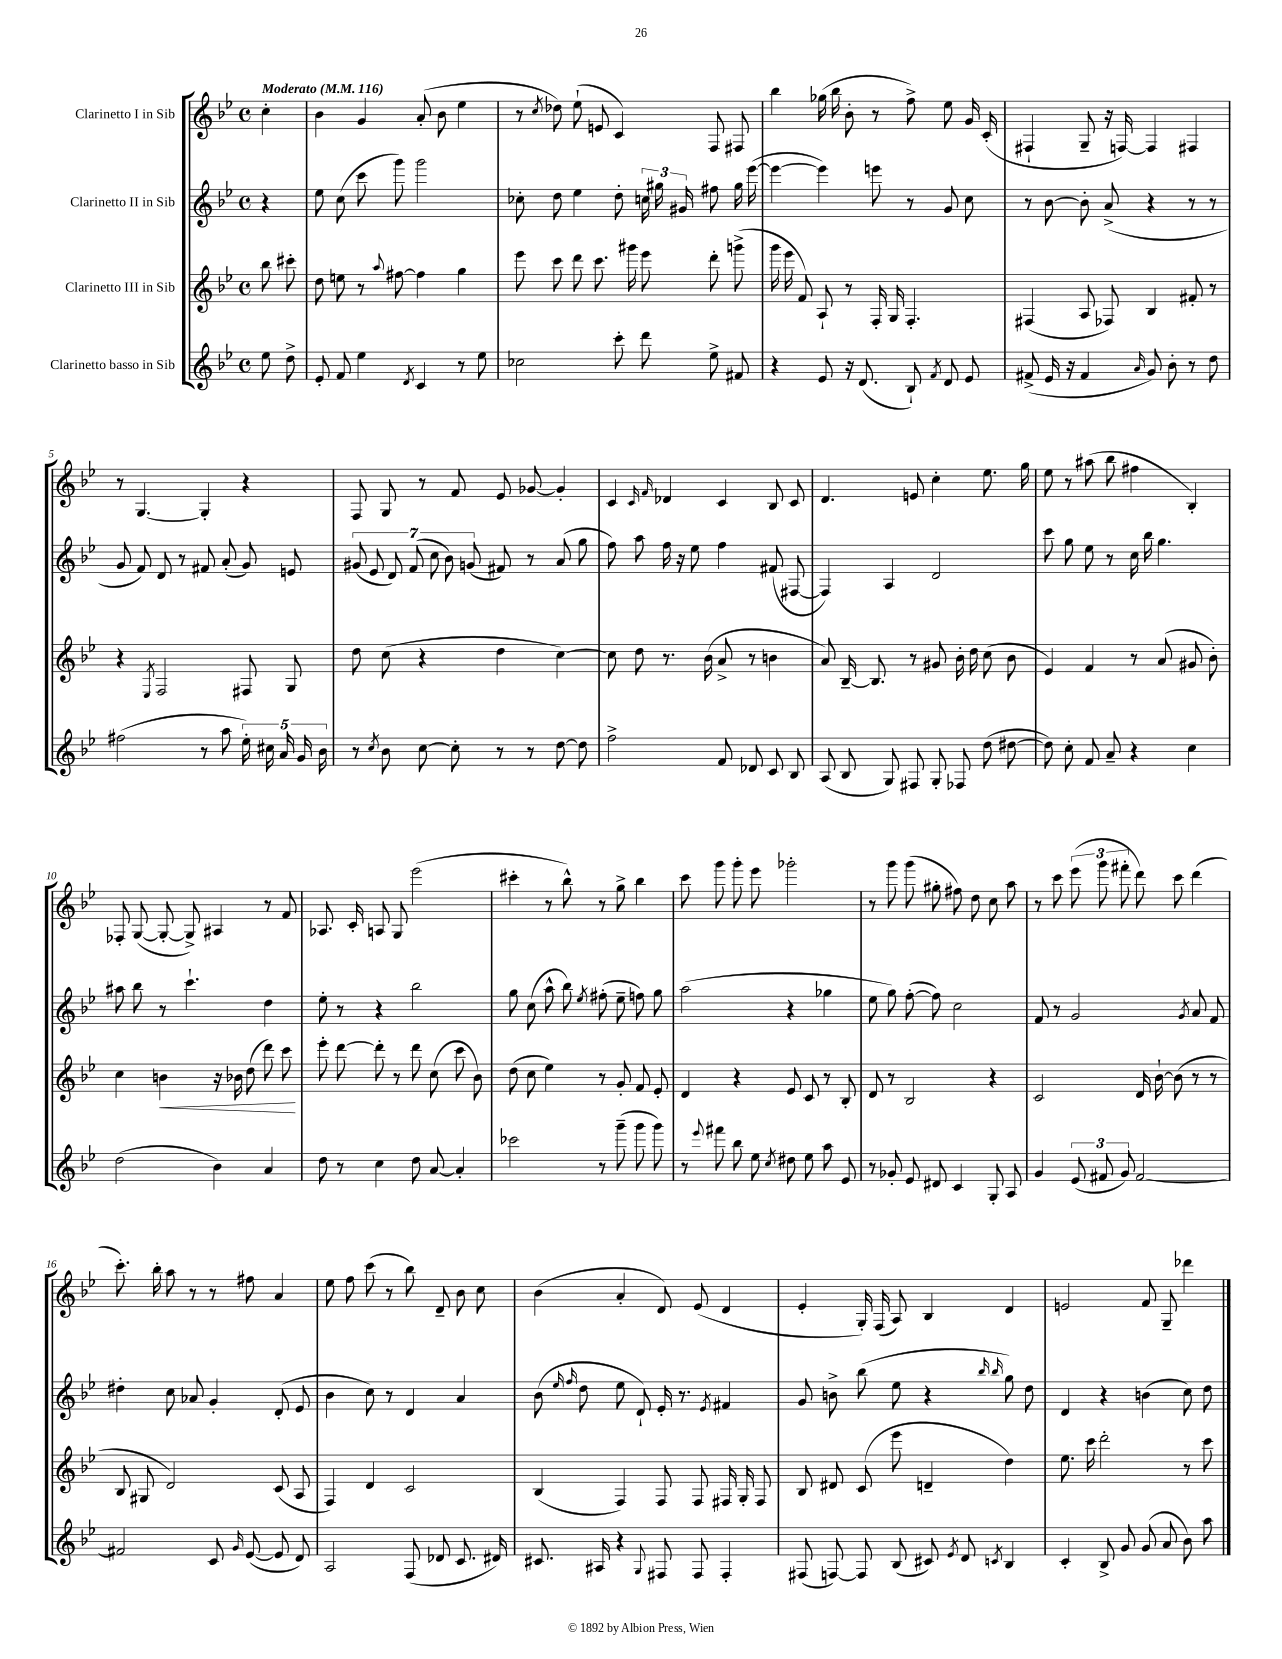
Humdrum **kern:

**kern	**kern	**kern	**kern
*staff4	*staff3	*staff2	*staff1
*clefG2	*clefG2	*clefG2	*clefG2
*k[b-e-]	*k[b-e-]	*k[b-e-]	*k[b-e-]
*M4/4	*M4/4	*M4/4	*M4/4
*met(c)	*met(c)	*met(c)	*met(c)
*MM116	*MM116	*MM116	*MM116
8ee-	8bb-	4r	4cc'
8dd^	8ccc#'	.	.
=	=	=	=
8e-'	8dd	8ee-	4b-
8f	8ee	(8cc	.
4ee-	8r	8ccc	4g
.	8qqaa	.	.
.	[8ff#	8ggg)	.
8qd	.	.	.
4c	4ff#]	2ggg	(8a'
.	.	.	8b-
8r	4gg	.	4ee-
8ee-	.	.	.
=	=	=	=
2cc-	8eee-	8cc-'	8r
.	.	.	8qcc
.	8ccc	8dd	8dd-)
.	8ddd	4ee-	(8ee-`
.	8.ccc	.	8e
8ccc'	.	8dd'	4c)
.	16ggg#	.	.
8ddd	8eee-	24cc	.
.	.	24gg#	.
.	.	24g#	.
8ee-^	8ddd'	8ff#	8F
8f#	(8ggg^	16gg#	8F#
.	.	([16eee-	.
=	=	=	=
4r	16ggg	4eee-_	4bb-
.	16eee-	.	.
.	8f)	.	.
8e-	8A`	4eee-])	(16gg-
.	.	.	16bb-
16r	8r	.	8b-'
(8.d	.	.	.
.	16F'	8eee	8r
.	16G	.	.
8B-`)	4.F'	8r	8ff^)
8qf	.	.	.
8d	.	8g	8ee-
8e-	.	8cc	16g
.	.	.	(16c'
=	=	=	=
(8f#^	(4F#	8r	4F#`
16e-	.	[8b-	.
16r	.	.	.
4f#	8A	8b-']	8G~
.	8F-)	(8a^	16r
.	.	.	[16F)
16qqa	.	.	.
8g)	4B-	4r	4F]
8b-'	.	.	.
8r	8f#'	8r	4F#
8dd	8r	8r	.
=	=	=	=
(2ff#	4r	8g	8r
.	.	8f)	[4.G
.	8qE-	.	.
.	2F	8d	.
.	.	8r	.
8r	.	8f#	4G']
8aa	.	(8a'	.
20ee-')	8F#	8g)	4r
20cc#	.	.	.
20a	.	.	.
.	8G	8e	.
20g	.	.	.
20b-	.	.	.
=	=	=	=
8r	8dd	(14g#	8F
.	.	14e-	.
8qcc	.	.	.
8b-	(8cc	.	8G
.	.	14d)	.
.	.	(14f	.
[8cc	4r	.	8r
.	.	14cc	.
.	.	14b-)	.
8cc']	.	.	8f
.	.	(14g	.
8r	4dd	8f#)	8e-
8r	.	8r	[8g-
[8dd	[4cc)	(8a	4g-']
8dd]	.	8gg	.
=	=	=	=
2ff^	8cc]	8ff)	4c
.	8dd	8aa	.
.	.	.	16qqc
.	.	.	16qqf
.	8.r	16ff	4d-
.	.	16r	.
.	.	8ee-	.
.	(16b-	.	.
8f	8a^	4ff	4c
8d-	8r	.	.
8c	4b	(8f#	8B-
8B-	.	[8F#	8c
=	=	=	=
(8A	8a)	4F#])	4.d
8B-	[16B-~	.	.
.	8.B-]	.	.
8G)	.	4A	.
8F#	8r	.	8e
8G'	8g#	2d	4cc'
8F-	16b-'	.	.
.	16dd	.	.
(8dd	(8cc	.	8.ee-
[8dd#	8b-	.	.
.	.	.	16gg
=	=	=	=
8dd#])	4e-)	8ccc	8ee-
8cc'	.	8gg	8r
8f	4f	8ee-	(8aa#
8a~	.	8r	8bb-
4r	8r	16cc	4ff#
.	.	16bb-	.
.	(8a	4.gg	.
4cc	8g#	.	4B-')
.	8b-')	.	.
=	=	=	=
(2dd	4cc	8aa#	8F-'
.	.	8bb-	([8G
.	4b	8r	8G'_
.	.	4.ccc`	8G^])
4b-)	16r	.	4A#
.	16b-	.	.
.	(8dd	.	.
4a	8ddd)	4dd	8r
.	8ccc	.	8f
=	=	=	=
8dd	8eee-'	8ee-'	8.A-
8r	[8ddd	8r	.
.	.	.	16c'
4cc	8ddd']	4r	8A
.	8r	.	8G
8dd	8ddd	2bb-	(2eee-
[8a	(8cc	.	.
4a']	8ccc	.	.
.	8b-)	.	.
=	=	=	=
2ccc-	(8dd	8gg	4ccc#'
.	8cc	(8cc	.
.	4ee-)	8aa^^	8r
.	.	8bb-)	8bb-^^)
.	.	8qee-	.
8r	8r	(8ff#'	8r
(8ggg~	8g'	8ee-~	8gg^
8ggg	8f	8ff)	4bb-
8ggg)	8e-'	8gg	.
=	=	=	=
8r	4d	(2aa	8ccc
8qqeee-	.	.	.
8fff#	.	.	8ggg
8bb-	4r	.	8ggg'
8ee-	.	.	8eee-
8qcc	.	.	.
8dd#	8e-	4r	2ggg-'
8ee-	8c	.	.
8aa	8r	4gg-	.
8e-	8B-'	.	.
=	=	=	=
8r	8d	8ee-	8r
8g-'	8r	8gg)	8ggg
8e-	2B-	([8ff'	(8ggg
8d#	.	8ff])	8gg#'
4c	.	2cc	8ff#)
.	.	.	8dd
8G'	4r	.	8cc
8A	.	.	8aa
=	=	=	=
4g	2c	8f	8r
.	.	8r	8ccc
(12e-	.	2g	(12eee-
12f#	.	.	12ggg
12g)	.	.	12fff#'
[2f#	16d	.	8ddd)
.	[16b-`	.	.
.	(8b-]	.	8ccc
.	.	8qg	.
.	8r	8a	(4ddd
.	8r	8f	.
=	=	=	=
2f#]	8B-	4dd#'	8.ccc')
.	8G#	.	.
.	.	.	16bb-'
.	2d)	8cc	8aa
.	.	8a-	8r
8c	.	4g'	8r
16qqg	.	.	.
([8e-	.	.	8ff#
8e-]	(8c	(8d'	4a
8d)	8A	8e-	.
=	=	=	=
2A	4F)	4b-	8ee-
.	.	.	8ff
.	4d	8cc)	(8ccc
.	.	8r	8r
(8F	2c	4d	8bb-)
8d-	.	.	8d~
8.c	.	4a	8b-
.	.	.	8cc
16d#)	.	.	.
=	=	=	=
8.c#	(4B-	(8b-	(4b-
.	.	16qqee-	.
.	.	16qqff	.
.	.	8dd	.
16A#	.	.	.
4r	4F)	8ee-	4a'
.	.	8d`)	.
8qqG	.	.	.
8F#	8F	16e-'	8d)
.	.	8.r	.
8F#	8F	.	(8e-
.	.	8qe-	.
4F#'	16F#	4f#	4d
.	16G'	.	.
.	8F#	.	.
=	=	=	=
(8F#	8B-	8g	4e-'
[8F)	8d#	8b^	.
8F]	(8c	(8bb-	16G')
.	.	.	(16F
(8B-	8eee-	8ee-	8A)
8c#)	4d~	4r	4B-
8qe-	.	.	.
8d	.	.	.
.	.	16qqbb-	.
8qc	.	16qqbb-	.
4B-	4dd)	8gg)	4d
.	.	8dd	.
=	=	=	=
4c'	8.ee-	4d	2e
.	16ccc	.	.
8B-^	2ddd'	4r	.
8g	.	.	.
(8g	.	(4b	8f
8a	.	.	8G~
8b-)	8r	8cc)	4ddd-
8aa	8ccc	8dd	.
==	==	==	==
*-	*-	*-	*-
